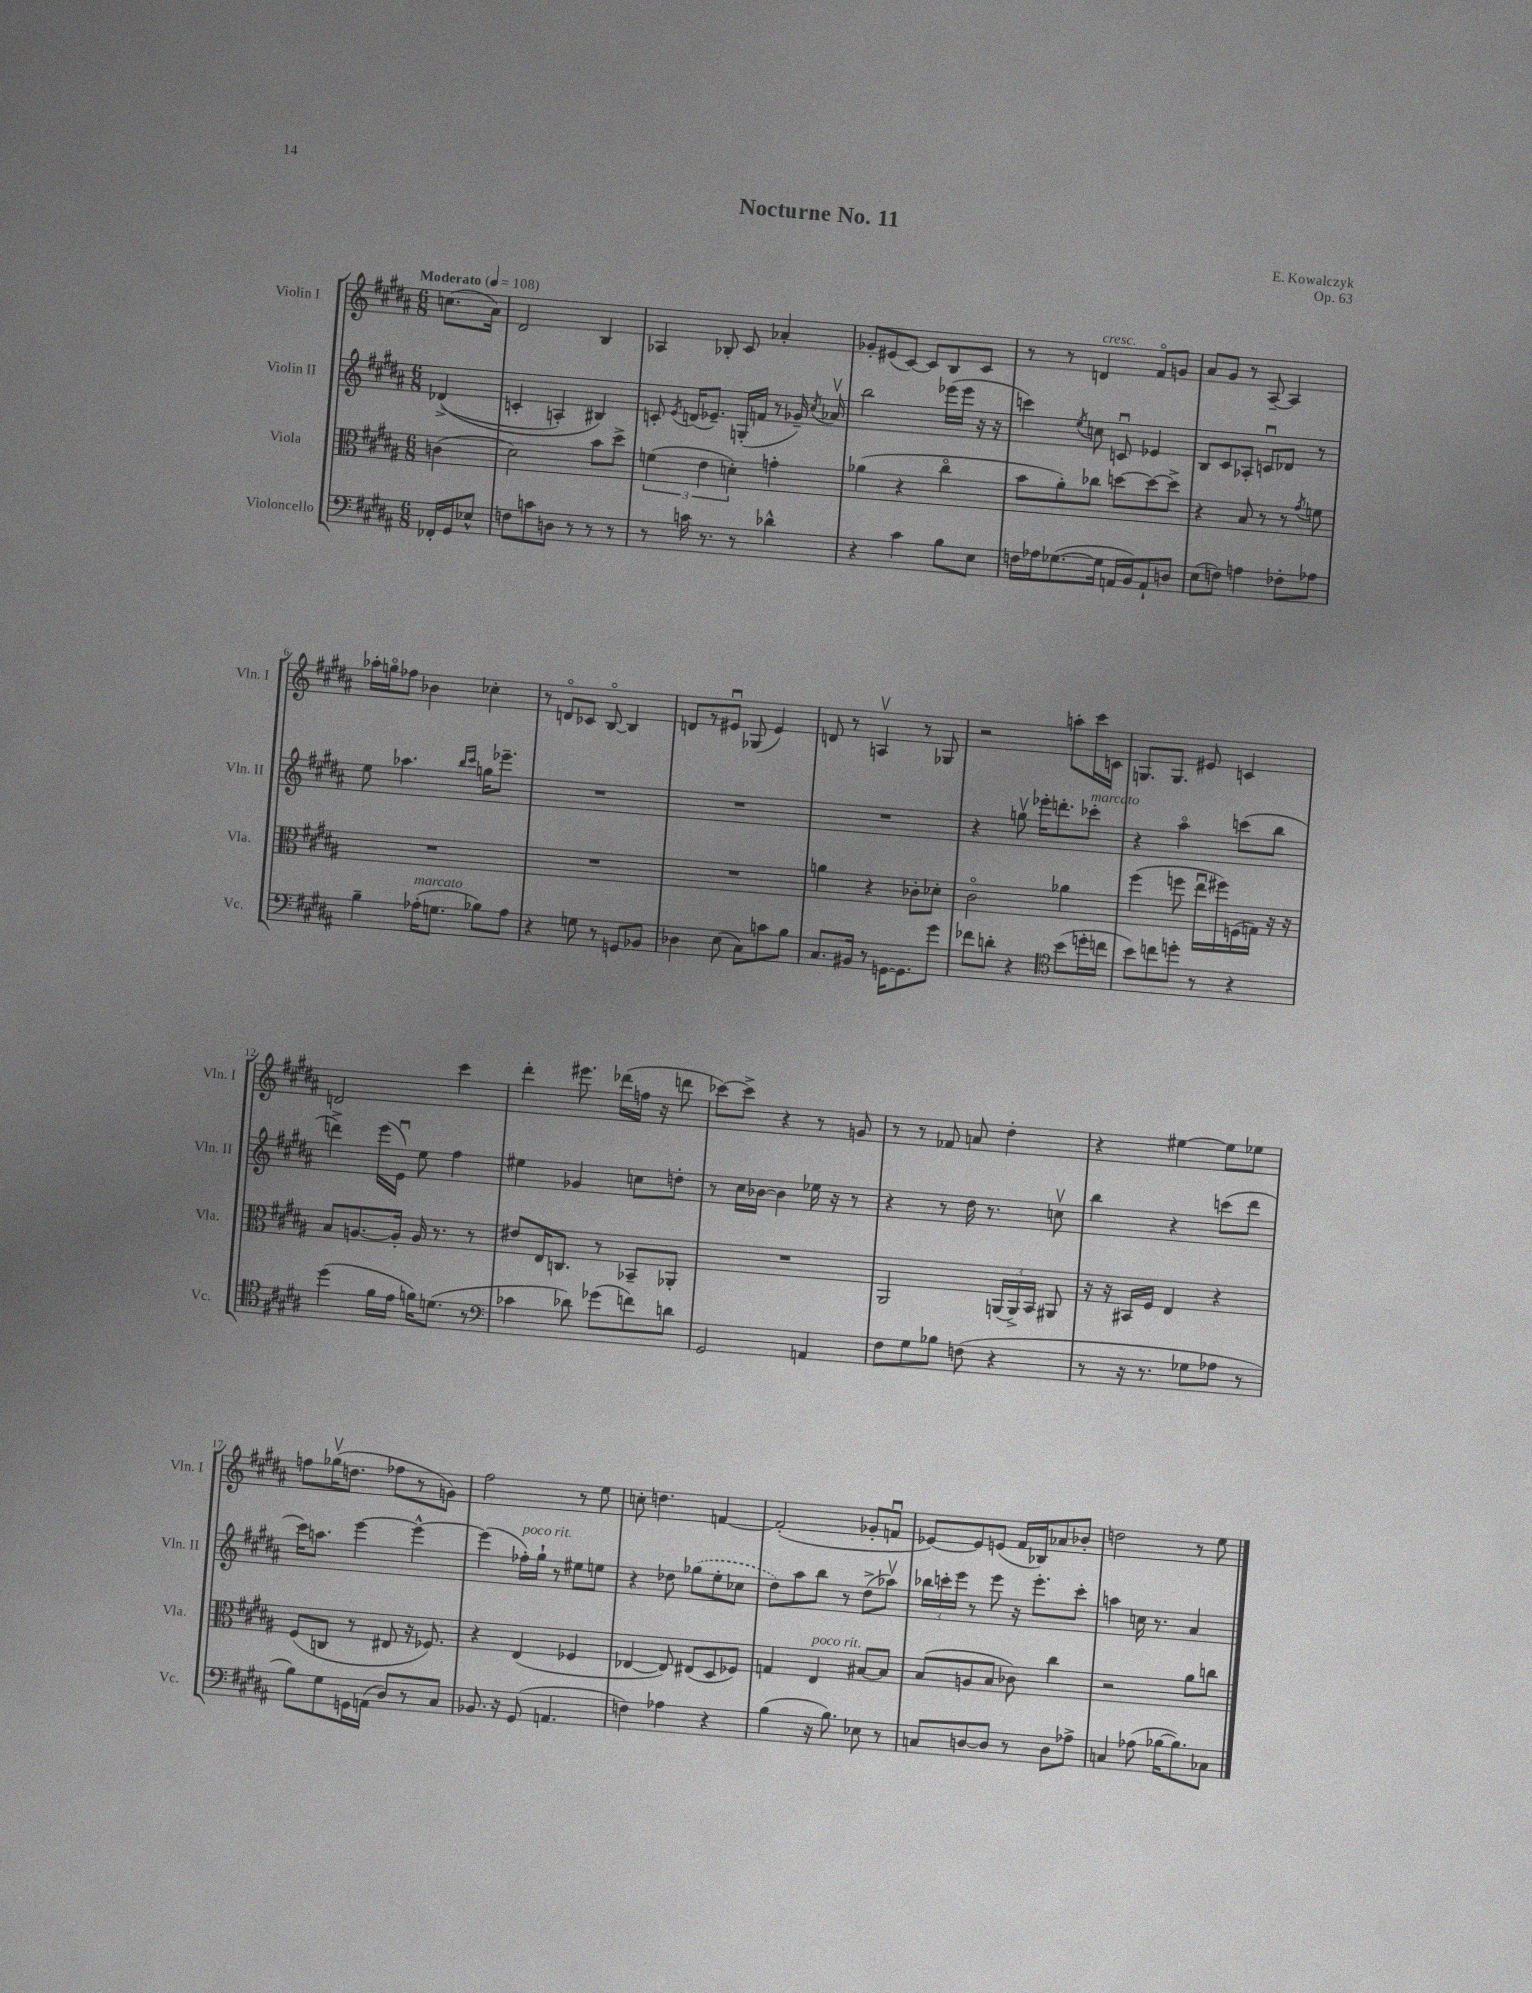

**kern	**kern	**kern	**kern
*part4	*part3	*part2	*part1
*staff4	*staff3	*staff2	*staff1
*I"Violoncello	*I"Viola	*I"Violin II	*I"Violin I
*I'Vc.	*I'Vla.	*I'Vln. II	*I'Vln. I
*clefF4	*clefC3	*clefG2	*clefG2
*k[f#c#g#d#a#]	*k[f#c#g#d#a#]	*k[f#c#g#d#a#]	*k[f#c#g#d#a#]
*M6/8	*M6/8	*M6/8	*M6/8
*MM108	*MM108	*MM108	*MM108
=	=	=	=
!	!	!	!LO:TX:a:B:t=Moderato
16FF-X'/LL	(4cn\	((4d-X^/	(8.ccn\L
16GG#/J	.	.	.
8E-X^^/J	.	.	.
.	.	.	16a#\Jk)
=1	=1	=1	=1
8Fn\L	2d#\)	4cn'/	2d#/
8cn\	.	.	.
8Dn\J	.	4An'/)	.
8r	.	.	.
8r	8b\L	4B#X/)	4B/
8r	8dd#^\J	.	.
=2	=2	=2	=2
8r	(6fn\	8cn'/	4A-X/
.	.	8qe/	.
16cn\	.	(16dn/KL	.
.	6e\	.	.
8.r	.	8.e-X~/J)	.
.	.	.	8B-X'/
.	6dn'\)	.	.
8r	.	(16Gn'/LL	8c#/
.	.	16fn/JJ	.
4d-X^^\	4gn'\	8r	4a-X'/
.	.	16g-X~/)	.
.	.	8qcc#/	.
.	.	16a-Xv/	.
=3	=3	=3	=3
4r	(4a-X\	2bb\	8g-X'/L
.	.	.	(8e#X/
4c#\	4r	.	[8c#/J)
.	.	.	8c#/L]
8B\L	4cc#\	(16eee-X\LL	8B/
.	.	16eee-\JJ	.
8E\J	.	16r	8c#/J
.	.	16r	.
=4	=4	=4	=4
16Fn\LL	8b\L	4cccn\)	8r
16A-X\J	.	.	.
([8.G-X\	8a#'\)	.	8r
.	.	8qee/	.
!	!	!	!LO:TX:a:i:t=cresc.
.	8cc-X\J	8ccn\	4dn/
16G-\Jk]	.	.	.
16AAn/LL	[8ddn\L	8cnu/	.
16BB/J)	.	.	.
8AA`/	8dd\_	4e-X/	8f#/L
8Dn/J	8dd^\J]	.	8gn/J
=5	=5	=5	=5
(8E\L	4r	8B/L	8a#/L
8Fn\J)	.	8c#/	8g#/J
4An\	8B/	8A-X'/J	8r
.	8r	8cnu/L	[8A#~/
8F-X'\L	8r	8d-X/J	4A#/]
.	8qg#/	.	.
8A-X\J	8fn\	8r	.
!!LO:LB:g=z
=6	=6	=6	=6
4B~\	2.r	8ee\	16aa-X'\LL
.	.	.	16ggn\J
.	.	4.aa-X\	8ff-X\J
!LO:TX:a:i:t=marcato	!	!	!
(16A-X'\KL	.	.	4b-X\
8.Gn\J	.	.	.
.	.	16qqbb/LL	.
.	.	16qqccc#/JJ	.
8B-X\L)	.	16ggn\KL	4cc-X'\
.	.	8.eee-X~\J	.
8A-\J	.	.	.
=7	=7	=7	=7
4r	2.r	2.r	8r
.	.	.	8dn/L
8Gn\	.	.	8c-X/J
8r	.	.	[8B/
8GGn/L	.	.	4B/]
8BB-X/J	.	.	.
=8	=8	=8	=8
4D-X\	2.r	2.r	8dn/L
.	.	.	8r
(8E\	.	.	8e#Xu/J
8C#\L)	.	.	(8G-X/
8cn\	.	.	4e#/)
8B\J	.	.	.
=9	=9	=9	=9
8.C#/L	4an\	2.r	8dn/
.	.	.	8r
16BB#X/Jk	.	.	.
8r	4r	.	4Anv/
[16GGn\KL	.	.	.
8.GG\]	.	.	.
.	8c-X'\L	.	8r
8g#\J	8d-X'\J	.	8G-X/
=10	=10	=10	=10
8f-X\L	2c#\	4r	2r
8dn'\J	.	.	.
4r	.	8ggnv\	.
.	.	16eee-X'\KL	.
.	.	8.dddn'\	.
*clefC4	*	*	*
(8b\L	4a-X\	.	8aan'\L
!	!	!LO:TX:a:i:t=marcato	!
16ddn'\L	.	8ccc-X'\J	16ccc#\L
16ccn\JJ	.	.	16cn\JJ
=11	=11	=11	=11
8b\L)	(4ff#\	4r	8.Gn/L
8ccn\	.	.	.
.	.	.	8.G/J
8ddn'\J	8ffn\	4aa#\	.
8r	16eeu\LL	.	8e#X/
.	16ff#X\)	.	.
4r	(16Fn\	(8cccn\L	4cn/
.	16Gn\JJ)	.	.
.	16r	8bb\J	.
.	16r	.	.
!!LO:LB:g=z
=12	=12	=12	=12
(4dd#\	8B/L	4dddn^\)	2dn/
.	[8.An/	.	.
16f#\LL	.	(16eee\LL	.
16e\JJ	16A'/Jk]	16eu\JJ)	.
16fn\KL)	16A/	8ee\	.
(8.dn\J	8.r	.	.
.	.	4ff#\	4ccc#\
8r	8r	.	.
=13	=13	=13	=13
*clefF4	*	*	*
4c-X\	8e#X/L	4ee#X\	4ddd#'\
.	16E/K	.	.
.	8.Cn/J	.	.
8d-X\)	.	4g-X/	8.eee#X\
(8g-X\L	8r	.	.
.	.	.	(16ddd-X\LL
8fn\)	8BB-X~/L	8ccn\L	16ffn\JJ
.	.	.	16r
8dn\J	8AA-X'/J	8ddn'\J	8dddn\
=14	=14	=14	=14
2GG#/	2.r	8r	[8ccc-X\L)
.	.	16cc#\LL	8ccc-^\J]
.	.	[16b-X\JJ	.
.	.	4b-\]	4r
4AAn/	.	16ee-X\	8r
.	.	16r	.
.	.	8r	8gn/
=15	=15	=15	=15
8F#\L	2AA#/	4r	8r
8G#\	.	.	8r
8B-X\J	.	8r	8f-X/
(8Fn\	.	16dd#\	8an/
.	.	8.r	.
4r	(24AAn/LL	.	4dd#'\
.	24AA^/)	.	.
.	24BB/JJ	.	.
.	8AA#X/	8ccnv\	.
=16	=16	=16	=16
8r	16r	4bb\	4r
.	16r	.	.
16r	16BB#X/LL	.	.
8.r	16F#/JJ	.	.
.	4E/	4r	[4ee#X\
8G-X\L	.	.	.
8A-X\J	4r	(8cccn\L	8ee#\L]
8r	.	8ddd#\J	8ee-X\J
!!LO:LB:g=z
=17	=17	=17	=17
8B\L)	(8F#/L	16ccc#\KL)	8ffn\L
.	.	8.aan\J	.
8G#\	8Cn/J	.	(16gg-Xv\K
.	.	.	8.ddn\J
16GGn\L	8r	[4eee\	.
(16AAn\JJ	.	.	.
8D#/L)	8E#X/	.	8ff-X\L
8r	16r	4eee^^\_	8r
.	8.F-X/)	.	.
8C#/J	.	.	8gn\J)
=18	=18	=18	=18
8.BB-X/	4r	(4eee\]	2ff#\
16r	.	.	.
!	!	!LO:TX:a:i:t=poco rit.	!
(8GG#/	(4E/	16ff-X'\LL)	.
.	.	16gg#`\JJ	.
4.AAn/	.	8r	.
.	4F-X/	8ee#X\L	8r
.	.	8een\J	8ee\
=19	=19	=19	=19
4Fn\)	[4E-X/	4r	8ccn'\
.	.	.	4.ddn\
4A-X\	8E-/])	8dd-X\	.
.	(8E#X/L	(8gg-X\L	.
4r	8D#/	8ee'\	[4fn/
.	8F-X/J)	8cc-X\J	.
=20	=20	=20	=20
(4B\	4Gn/	8dd#\L)	(2f'/]
.	.	8aa#\	.
!	!LO:TX:a:i:t=poco rit.	!	!
16r	4E/	8bb\J	.
8.B\)	.	.	.
.	.	8r	.
8E-X\	[8B#X/L	(8dd#^\L	8g-X'/L
8r	8B#/J]	8aa-Xv\J)	8fnu/J
=21	=21	=21	=21
8Cn/L	(8B/L	24bb-X\LL	[8e-X/L)
.	.	24cccn'\	.
.	.	24eee\JJ	.
[8Dn/	8An/	8r	8e-/]
8D/J]	8B/J	8eee\	(8en/J
8r	8c-X\)	16r	16f#/LL
.	.	8.eee'\L	16B-X/J)
8D\L	4cc#\	.	8a-X/
8A-X^\J	.	8ccc'\J	8b-X'/J
=22	=22	=22	=22
4Cn/	2r	4aan\	2ddn\
(8A-X\	.	16ccn\	.
.	.	8.r	.
[16B-X\KL	.	.	.
8.B-\])	.	.	.
.	8a#\L	4a#/	8r
8C-X\J	8ccn\J	.	8ee\
==	==	==	==
*-	*-	*-	*-
